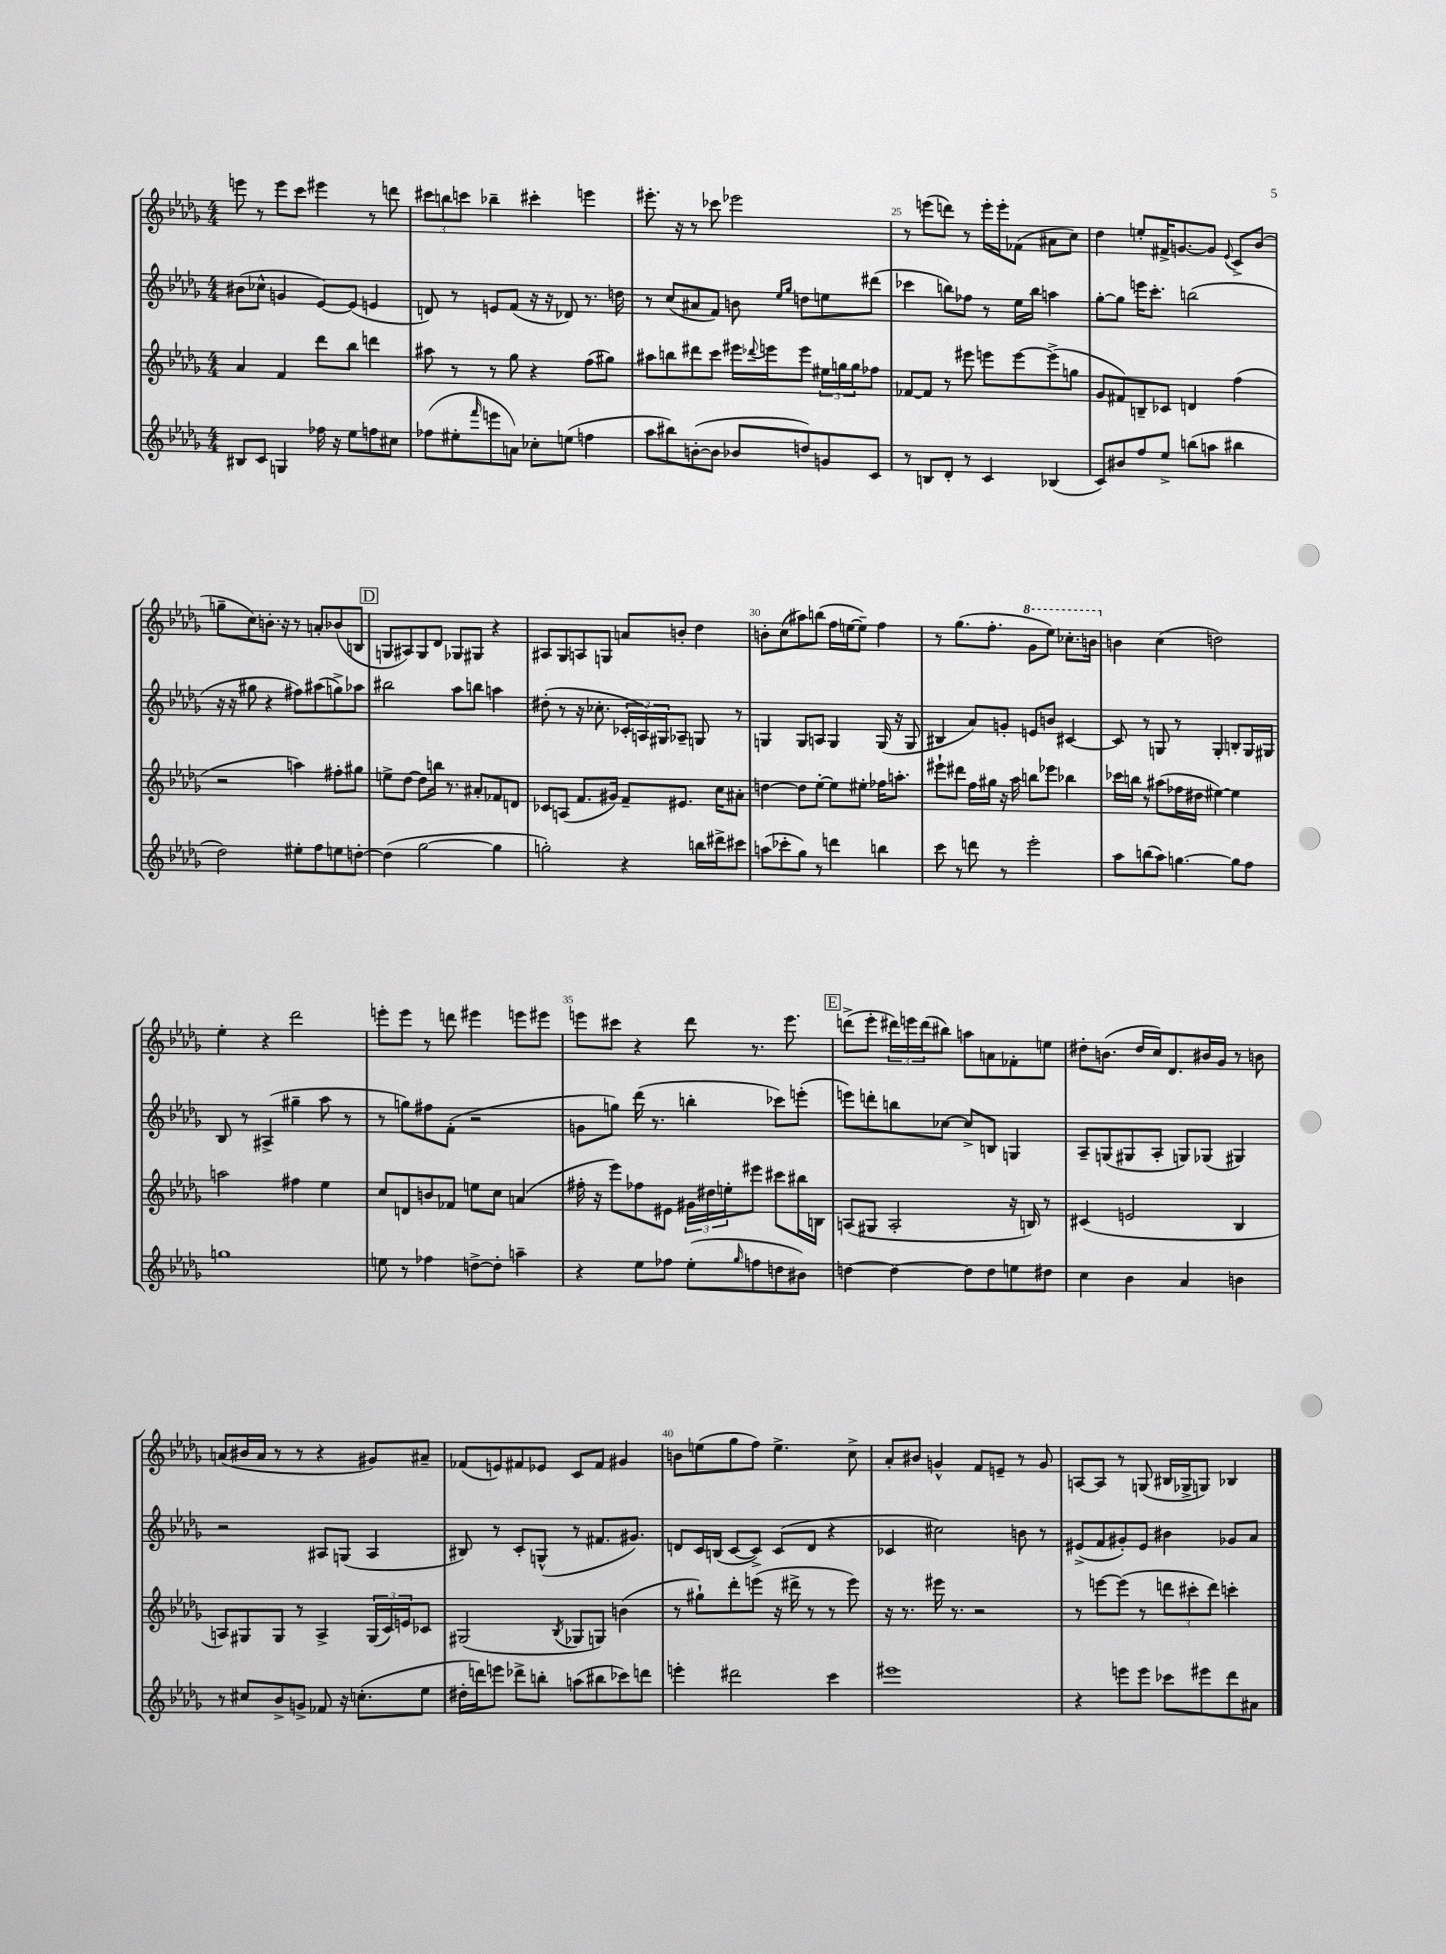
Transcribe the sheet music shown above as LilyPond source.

<<
\new StaffGroup <<
\new Staff = "s0" {
    \clef treble \key des \major \numericTimeSignature \time 4/4
    e'''8 r8 e'''8 c'''8 eis'''4 r8 d'''8 |
    \tuplet 3/2 { cis'''8 b''8 c'''8 } bes''4-- cis'''4-. e'''4 |
    eis'''8.-. r16 r8 ces'''8 ees'''2 |
    r8 e'''8( d'''8) r8 e'''16-. e'''16-. fes'8( ais'8 c''8) |
    des''4 e''8-. fis'16-> g'8.~ g'8 \appoggiatura { ees'8 } c'8-> bes'8( |
    g''8-- c''8) b'8.-. r16 r8 a'8-. bes'8( b8 |
    \mark \markup { \box "D" } g8 ais8) g8 des'8 ges8 gis8 r4 |
    ais8 ges8 a8 g8 a'8 b'8-. des''4 |
    b'8-. c''8( ais''8) b''8( f''16 e''16~ e''8--) f''4 |
    r8 ges''8.( f''8.-. \ottava #1 ges''8 ees'''8) ces'''8.-. b''16 \ottava #0 |
    b'4 c''4( d''2) |
    ees''4-. r4 des'''2 |
    e'''8-. e'''8 r8 d'''8 eis'''4 e'''8 eis'''8 |
    e'''8 cis'''8 r4 des'''8 r8. e'''8. |
    \mark \markup { \box "E" } d'''8->( ees'''8-. \tuplet 3/2 { dis'''16) e'''16 dis'''16( } bis''8) a''8 a'8 fes'8-. e''8 |
    dis''8-. b'8.( dis''16 c''16) des'8. bis'16 ges'16 r8 b'8 |
    a'8( bis'16 a'16 r8 r8 r4 gis'8) ais'8-- |
    fes'8( e'8) fis'8 ees'8 c'8 fis'8 gis'4 |
    b'8 e''8( ges''8 f''8) e''4.-> c''8-> |
    aes'8-. bis'8 g'4-^ f'8 e'8-- r8 g'8 |
    a8~ a8 r8 g8( bis16 ges16-> g8) bes4 \bar "|." |
}
\new Staff = "s1" {
    \clef treble \key des \major \numericTimeSignature \time 4/4
    bis'8( ces''8-^ g'4 ees'8~) ees'8( e'4 |
    d'8) r8 e'8 f'8( r16 r16 des'8) r8. d''16 |
    r8 c''8( ais'8 f'8) b'8 \grace { ees''16 ges''16 } d''8 e''8 dis'''8( |
    ces'''4 b''8) fes''8 r8 ees''16 b''16 a''4 |
    ges''8~-. ges''8 e'''16 c'''8.-. b''2( |
    r16 r16 gis''8 r4 fis''8) ais''8( g''8->) aes''8 |
    \mark \markup { \box "D" } bis''2 aes''8 b''8 a''4 |
    dis''8-.( r8 r16 ces''8.-. \tuplet 3/2 { ces'16-. a16) gis16 } aes8-- g8 r8 |
    g4 g8 a8 g4 g16( r16 g8 |
    bis4 aes'8) g'8-. e'8 b'8 cis'4~ |
    cis'8 r8 g8 r8 g4-. b8-. g16 gis16 |
    bes8 r8 ais4->( gis''4-- aes''8 r8 |
    r8 g''8) fis''8 f'8-.( r2 |
    g'8 g''8) des'''16( r8. b''4-. ces'''8) e'''8-.( |
    \mark \markup { \box "E" } e'''8) d'''8-. b''8 ces''8~ ces''8-> b8 g4 |
    aes8-- g8( gis8 aes8-. g8) ges8( gis4) |
    r2 ais8 g8( ais4 |
    bis8) r8 c'8-. g8-^( r8 fis'8. gis'8.) |
    d'8 c'16 b16( c'8~ c'8->) c'8( d'8 r4 |
    ces'4 cis''2) b'8 r8 |
    eis'8->( f'8 gis'8-.) eis'8 bis'4 ges'8 aes'8 \bar "|." |
}
\new Staff = "s2" {
    \clef treble \key des \major \numericTimeSignature \time 4/4
    aes'4 f'4 des'''8 bes''8 d'''4 |
    ais''8 r8 r8 ges''8 r4 f''8( gis''8) |
    ais''8 b''8 dis'''8 c'''8 eis'''16 \appoggiatura { des'''8 } e'''16 e'''8 \tuplet 3/2 { eis''16 g''16 g''16 } fes''8 |
    fes'8~ fes'8 r8 eis'''8 e'''8 e'''8~ e'''8->( g''8 |
    ges'8 fis'8) b8-- ces'8 d'4 f''4( |
    r2 a''4) fis''8-. gis''8 |
    \mark \markup { \box "D" } e''8-> des''8~ des''8 b''16 r8. ais'8-. fes'8 d'8 |
    ces'8 a8( f'8. gis'16) f'8-- eis'8. c''16 ais'8-. |
    d''4~ d''8 ees''8~-. ees''8 eis''8-. fes''16 a''8.-. |
    eis'''8-! dis'''8 f''16 gis''16 r16 aes''16 b''8 ees'''8 bes''4 |
    ces'''16 b''16 r8 ais''8( fes''16 dis''16 eis''4~) eis''4 |
    a''2 fis''4 ees''4 |
    c''8 d'8 b'8 fes'8 e''8 c''8 a'4( |
    fis''16-. r16 ees'''8) fes''8 eis'8 \tuplet 3/2 { gis'16 dis''16 e''16-. } eis'''8 cis'''8 bis''16 b16 |
    \mark \markup { \box "E" } a8( gis8 a2-. r16 b16) r8 |
    cis'4( e'2 bes4 |
    a8) gis8 gis8 r8 a4-> \tuplet 3/2 { gis16( c'16) e'16 } ces'8 |
    gis2( \acciaccatura { bes8 } ges8 g8) b'4( |
    r8 gis''8-!) des'''8-. e'''8( r16 dis'''16-> r8 r8 e'''8) |
    r16 r8. eis'''16 r8. r2 |
    r8 e'''8~ e'''8( r8 \tuplet 3/2 { d'''8 cis'''8-. d'''8) } c'''4-. \bar "|." |
}
\new Staff = "s3" {
    \clef treble \key des \major \numericTimeSignature \time 4/4
    bis8 c'8 g4 fes''16 r16 ees''8 f''8 cis''8 |
    fes''8( eis''8-. \grace { f'''16 } e'''8 a'8) ces''8-. e''8( f''4 |
    aes''8 bis''8) b'8~-.( b'8 bes'8 d''8) g'8 c'8 |
    r8 b8 des'8-. r8 c'4 bes4( |
    c'8) bis'8 f''8 ees''8-> b''8( a''8 bis''4 |
    des''2) eis''8-. f''8 e''8 d''8~-. |
    \mark \markup { \box "D" } d''4( ges''2~ ges''4 |
    g''2-.) r4 b''16 dis'''16-> cis'''8 |
    a''8( ces'''8-. ges''8) r8 d'''4 b''4 |
    c'''8 r8 d'''8 r8 ees'''2-. |
    aes''8 b''8( aes''8) g''4.~ g''8 f''8 |
    g''1 |
    e''8 r8 fes''4 d''8~-> d''8-. a''4-- |
    r4 ees''8 fes''8 ees''8-.( \grace { ges''16 } f''8 d''8 bis'8) |
    \mark \markup { \box "E" } d''4~ d''4~ d''8 d''8 e''8 dis''8 |
    c''4 bes'4 aes'4 b'4 |
    r8 cis''8 bes'8-> g'8-> fes'8 r16 c''8.-.( ees''8 |
    dis''16-. d'''16) e'''8 des'''8-> b''8-. a''8( bis''8 ces'''8) d'''8 |
    e'''4-. dis'''2 c'''4 |
    eis'''1 |
    r4 e'''8 e'''8 ces'''8 eis'''8 des'''8 ais'8 \bar "|." |
}
>>
>>
\layout { \context { \Score currentBarNumber = #22 \override BarNumber.break-visibility = ##(#f #t #t) barNumberVisibility = #(every-nth-bar-number-visible 5) } }
